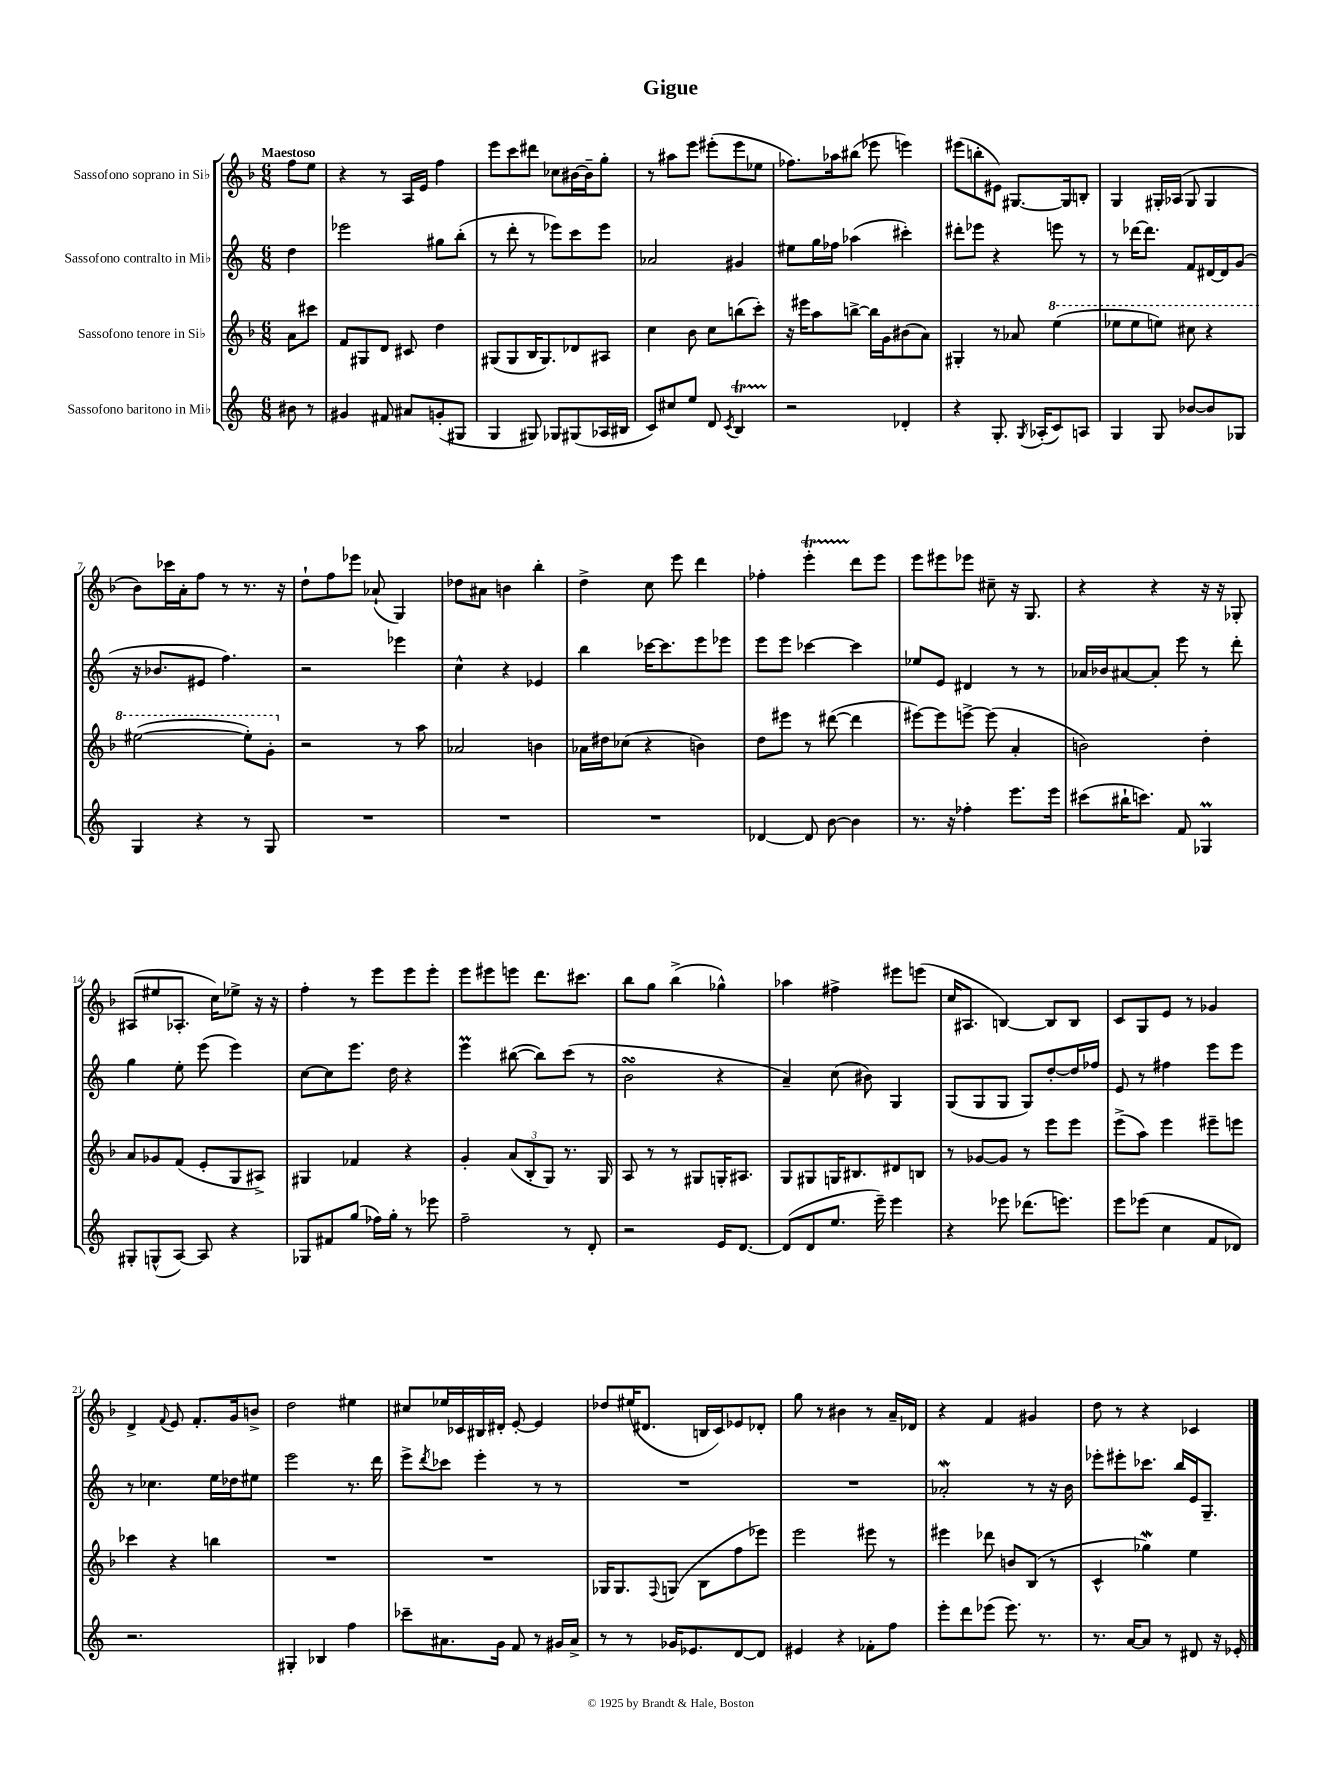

**kern	**kern	**kern	**kern
*staff4	*staff3	*staff2	*staff1
*clefG2	*clefG2	*clefG2	*clefG2
*k[]	*k[b-]	*k[]	*k[b-]
*M6/8	*M6/8	*M6/8	*M6/8
8b#	8a	4dd	8ff
8r	8ccc#	.	8ee
=	=	=	=
4g#	8f	2eee-	4r
.	8G#	.	.
8f#	8d	.	8r
8a#	8c#	.	16A
.	.	.	16e
(8g'	4dd	8gg#	4ff
8G#	.	(8bb'	.
=	=	=	=
4G	(8G#	8r	8eee
.	8G#	8ddd'	8ccc
8G#)	16B-	8r	8ddd#
.	8.G#)	.	.
8G-	.	8eee-)	8cc-
(8G#	8d-	8ccc	[16b#
.	.	.	16b#~]
16A-	8A#	8eee-	8gg'
16B#	.	.	.
=	=	=	=
8c)	4cc	2a-	8r
8cc#	.	.	8aa#
8ee	8b-	.	8eee
8d	8cc	.	(8eee#'
8qc	.	.	.
4B	(8bb	4g#	8eee#
.	8ccc')	.	8ee-
=	=	=	=
2r	16r	8ee#	8.ff-)
.	16eee#	.	.
.	8aa	16gg	.
.	.	16ff-	16aa-
.	[8bb^	(4aa-	(8bb#
.	16bb]	.	8eee-
.	16g	.	.
4d-'	(8b#	4ccc#')	4eee)
.	8a)	.	.
=	=	=	=
4r	4G#'	8ddd#'	(8eee#
.	.	8eee-	8bb'
8.G'	8r	4r	8e#)
.	8a-	.	[8.G#
8qG	.	.	.
(16A-'	.	.	.
8c)	(4eee	8eee	.
.	.	.	16G#]
8A	.	8r	8B'
=	=	=	=
4G	8eee-	8r	4G
.	8eee-	[16ddd-	.
.	.	8.ddd-]	.
8G	8eee)	.	16G#'
.	.	.	(16A-
[8b-	8ccc#	8f	8G#
8b-]	4r	[16d#	4G#
.	.	16d#]	.
8G-	.	(8g	.
=	=	=	=
4G	([2eee#	16r	8b-)
.	.	8.b-	.
.	.	.	16ccc-
.	.	.	16a'
4r	.	8e#	8ff
.	.	4.ff)	8r
8r	8eee#'])	.	8.r
8G	8gg'	.	.
.	.	.	16r
=	=	=	=
2.r	2r	2r	8dd`
.	.	.	8ff
.	.	.	8eee-
.	.	.	(8a-`
.	8r	4eee-	4G)
.	8aa	.	.
=	=	=	=
2.r	2a-	4cc^^	8dd-
.	.	.	8a#
.	.	4r	4b
.	4b	4e-	4bb-'
=	=	=	=
2.r	16a-	4bb	4dd^
.	16dd#	.	.
.	(8cc-	.	.
.	4r	[16ccc-	8cc
.	.	8.ccc-]	.
.	.	.	8eee
.	4b)	8eee	4ddd
.	.	8eee-	.
=	=	=	=
[4d-	8dd	8eee	4ff-'
.	8eee#	8eee	.
8d-]	8r	[4ccc-	4eee'
[8b	([8ddd#	.	.
4b]	4ddd#]	4ccc-]	8ddd
.	.	.	8eee
=	=	=	=
8.r	[8eee#)	8ee-	8eee
.	8eee#]	8e	8eee#
16r	.	.	.
4ff-'	[8eee^	4d#	8eee-
.	(8eee]	.	8cc#~
8.eee	4a'	8r	16r
.	.	.	8.G
.	.	8r	.
16eee	.	.	.
=	=	=	=
(8ccc#	2b)	16a-	4r
.	.	16b-	.
16bb#`	.	[8a#	.
8.ccc)	.	.	.
.	.	8a#']	4r
8f	.	8eee	.
4G-	4dd'	8r	16r
.	.	.	16r
.	.	8ddd'	8G-'
=	=	=	=
8G#'	8a	4gg	(8A#
(8G^^	8g-	.	8ee#
[8A)	(8f	8ee'	8.A-'
8A]	8e'	(8eee	.
.	.	.	16cc)
4r	8G	4eee)	8ee-^
.	8A#^)	.	16r
.	.	.	16r
=	=	=	=
8G-	4G#	[8cc	4ff'
8f#	.	8cc]	.
(8gg	4f-	8.eee	8r
16ff-)	.	.	8eee
16gg'	.	16dd	.
8r	4r	4r	8eee
8eee-	.	.	8eee'
=	=	=	=
2ff~	4g'	4eee	8eee
.	.	.	8eee#
.	(12a	([8bb#	8eee
.	12B-'	.	.
.	.	8bb#])	8.ddd
.	12G)	.	.
8r	8.r	(8ccc	.
.	.	.	8.ccc#
8d'	.	8r	.
.	16G	.	.
=	=	=	=
2r	8A	2b	8bb-
.	8r	.	8gg
.	8r	.	(4bb-^
.	8G#	.	.
16e	16G'	4r	4gg-^^)
[8.d	8.A#	.	.
=	=	=	=
(8d]	8G	4a~)	4aa-
8d	8G#	.	.
8.ee	16G	(8cc	4ff#^
.	8.B#	.	.
.	.	8b#)	.
16eee~)	.	.	.
4eee	8d#	4G	8eee#
.	8B	.	(8eee
=	=	=	=
4r	8r	(8G	16cc
.	.	.	8.A#
.	[8g-	8G	.
8eee-	8g-]	8G	[4B)
(8.ddd-	8r	8G)	.
.	8eee	[8dd'	8B]
8.eee)	.	.	.
.	8eee	16dd]	8B
.	.	16ff-	.
=	=	=	=
8eee	(8eee^	8e	8c
(8eee-	8aa)	8r	8G
4cc	4eee	4ff#	8e
.	.	.	8r
8f	8eee#~	8eee	4g-
8d-)	8eee	8eee	.
=	=	=	=
2.r	4ccc-	8r	4d^
.	.	4.cc-	.
.	.	.	8qqf
.	4r	.	8e
.	.	.	8.f'
.	4bb	16ee	.
.	.	16dd-	16g
.	.	8ee#	8b^
=	=	=	=
4G#'	2.r	2eee	2dd
4B-	.	.	.
4ff	.	8.r	4ee#
.	.	16ddd	.
=	=	=	=
8ccc-~	2.r	8eee^	8cc#
.	.	8qddd	.
8.a#	.	8ccc-	16ee-
.	.	.	16c-
.	.	4eee'	16B#
16g	.	.	16d#'
8f	.	.	[8e'
8r	.	8r	4e]
16g#	.	8r	.
16a#^	.	.	.
=	=	=	=
8r	16G-	2.r	8dd-
.	8.G-	.	.
8r	.	.	(16ee#
.	.	.	8.d#
.	8qqF	.	.
16g-	(8G	.	.
8.e-	.	.	.
.	8B-	.	16B
.	.	.	16c)
[8d	8ff	.	8e-
8d]	8eee-)	.	8d-'
=	=	=	=
4e#	2eee	2.r	8gg
.	.	.	8r
4r	.	.	4b#
8f-'	8eee#	.	8r
8ff	8r	.	16a~
.	.	.	16d-
=	=	=	=
8eee'	4eee#	2a-'	4r
8ddd	.	.	.
(8eee-	8ddd-	.	4f
8.eee-)	8b	.	.
.	(8B-	8r	4g#
8.r	.	.	.
.	8r	16r	.
.	.	16b	.
=	=	=	=
8.r	4c^^	8eee-'	8dd
.	.	8eee#'	8r
[16a	.	.	.
8a]	4gg-)	8.ccc-	4r
8r	.	.	.
.	.	16bb	.
8d#	4ee	16e	4c-
.	.	8.G~	.
16r	.	.	.
16e-'	.	.	.
==	==	==	==
*-	*-	*-	*-
